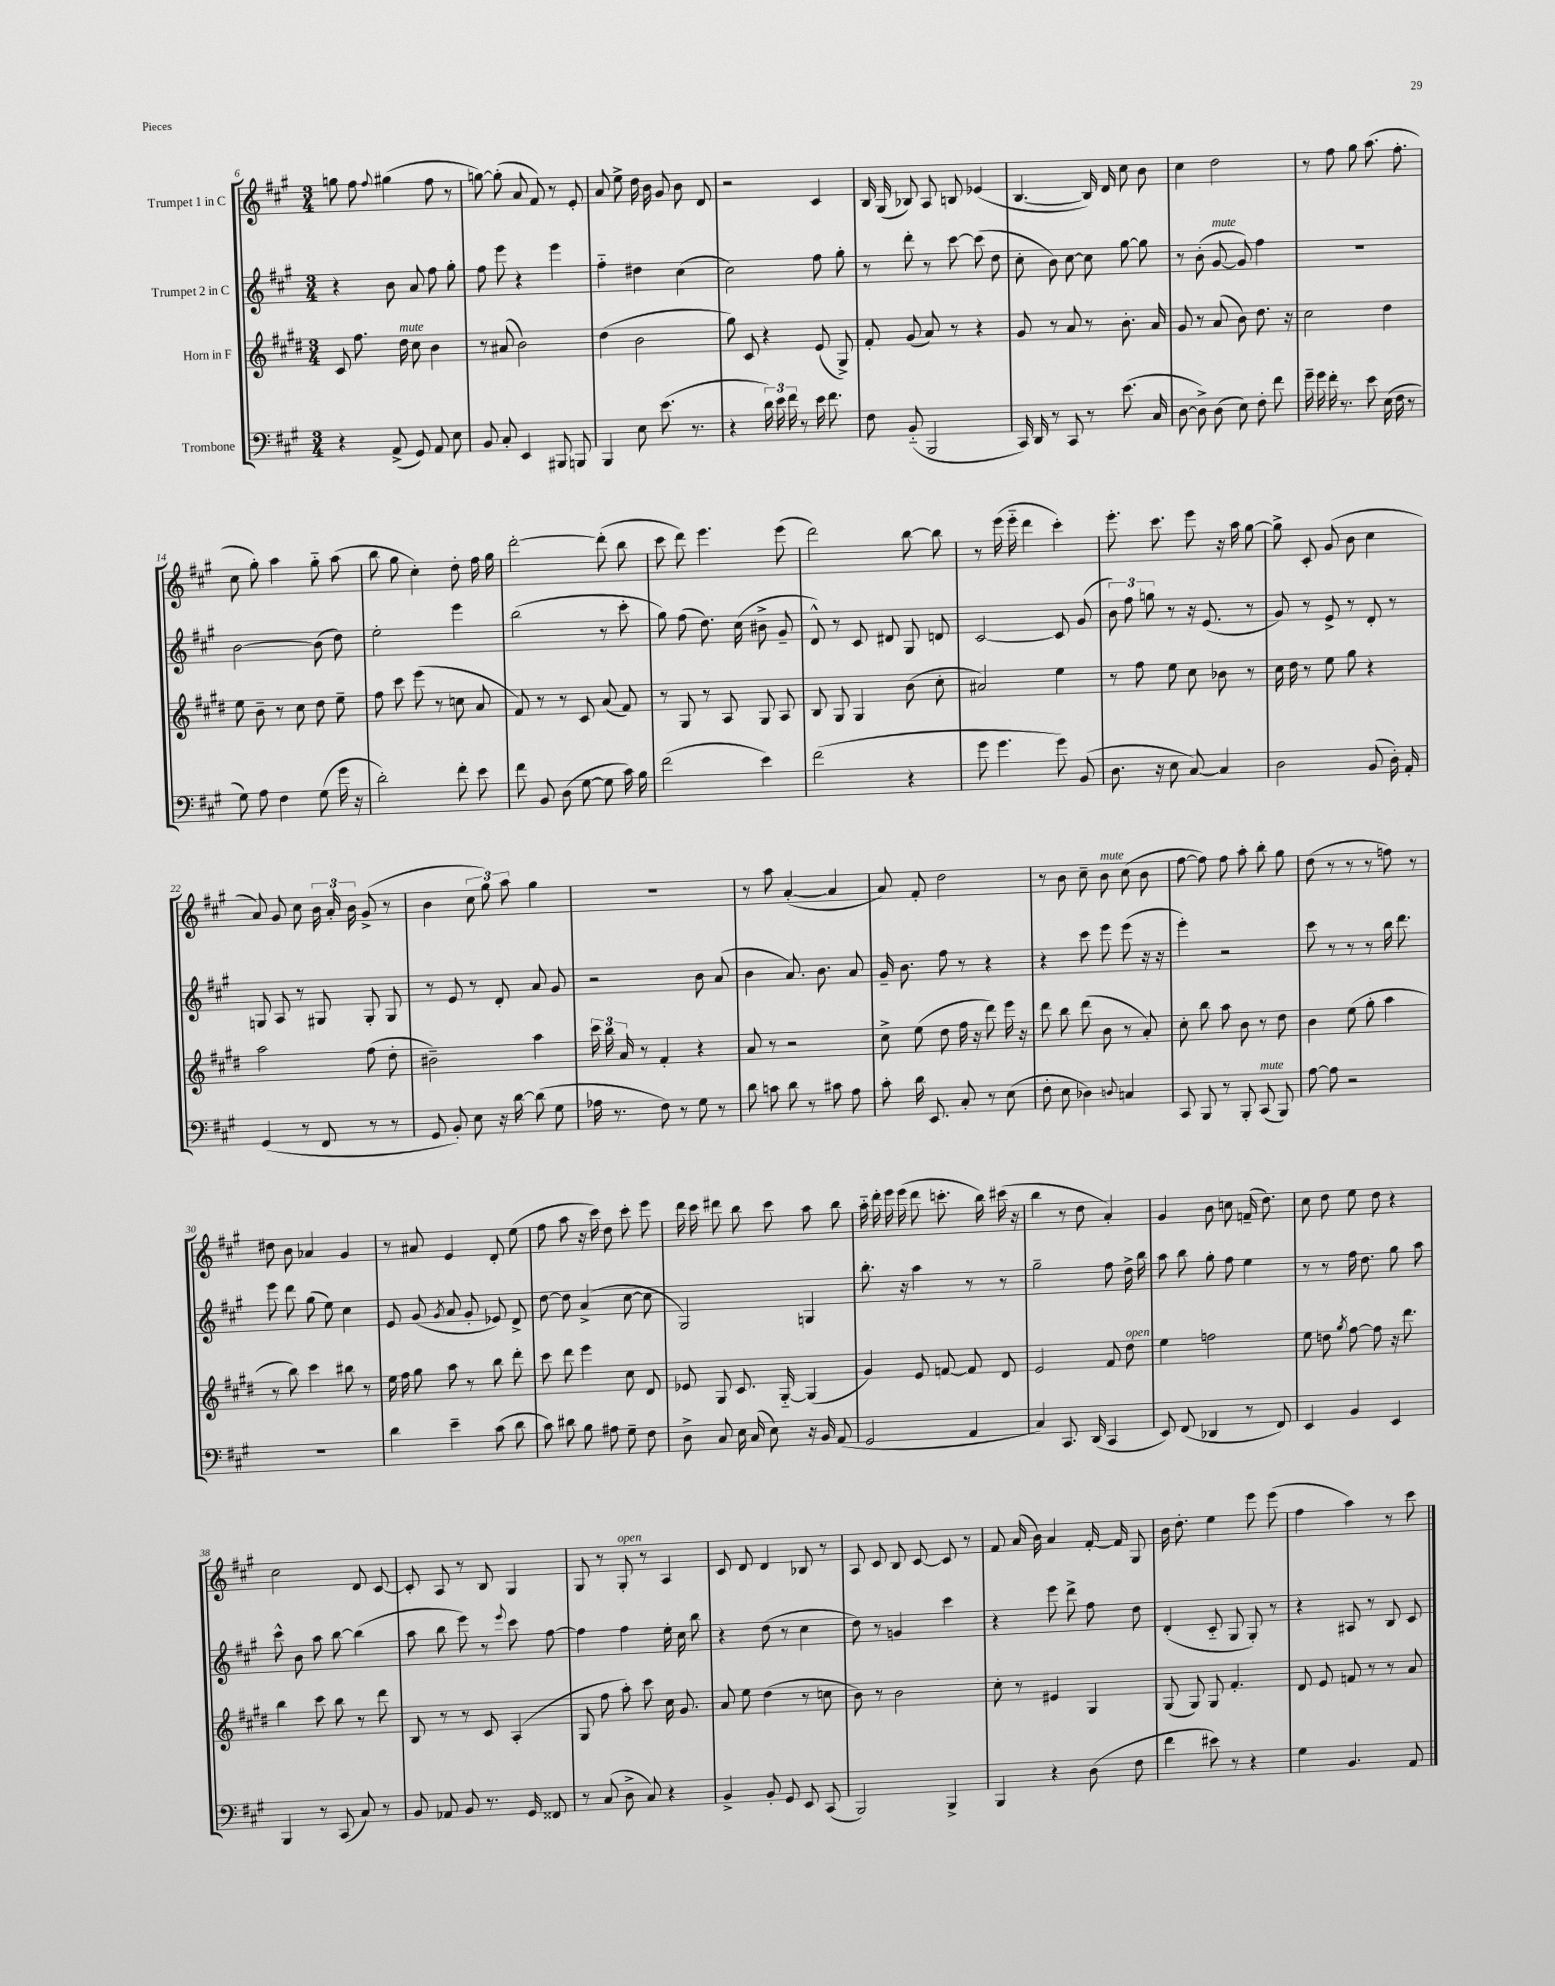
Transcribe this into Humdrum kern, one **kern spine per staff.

**kern	**kern	**kern	**kern
*staff4	*staff3	*staff2	*staff1
*clefF4	*clefG2	*clefG2	*clefG2
*k[f#c#g#]	*k[f#c#g#d#]	*k[f#c#g#]	*k[f#c#g#]
*M3/4	*M3/4	*M3/4	*M3/4
4r	8c#/	4r	8gg\
.	8.ff#\	.	8ff#\
.	.	.	8qqff#/
(8AA^/	.	8b\	(4gg#\
.	16dd#\	.	.
8GG#/)	8cc#\	8a/	.
8AA/	4b\	8ff#\	8ff#\
8E\	.	8gg#'\	8r
=	=	=	=
8BB/	8r	8ff#\	[8gg\)
8C#'/	(8a#/	8eee\	(8gg'\]
4EE/	2b\)	4r	8a/
.	.	.	8f#/)
8BBB#/	.	4eee\	8r
8BBB/	.	.	8e'/
=	=	=	=
4BBB/	(4dd#\	4ff#'~\	8a/
.	.	.	8ee^\
8E\	2b\	4dd#\	16dd\
.	.	.	16b\
(8.e\	.	.	8g#/
.	.	(4cc#\	8b\
8.r	.	.	.
.	.	.	8d/
=	=	=	=
4r	8gg#\)	2cc#\)	2r
.	8c#/	.	.
24d\)	4r	.	.
24e\	.	.	.
24f#\	.	.	.
8r	.	.	.
16e\	(8e/	8ff#\	4c#/
8.f#\	.	.	.
.	8G#^/)	8gg#'\	.
=	=	=	=
8F#\	8f#'/	8r	16B/
.	.	.	(16G#/
(8BB'~/	(8g#/	8ddd'\	8B-/)
2BBB/	8a/)	8r	8A/
.	8r	[8ccc#\	8B/
.	4r	(8ccc#\]	(4e-/
.	.	8dd\	.
=	=	=	=
16CC#/)	8g#/	8cc#'\	[4.B/
16DD/	.	.	.
8r	8r	8b\)	.
8CC#/	8a/	[8cc#\	.
8r	8r	8cc#\]	16B/])
.	.	.	16d/
(8.e\	8.b'\	[8gg#\	8cc#\
.	.	8gg#\]	8b\
16C#/	16a/	.	.
=	=	=	=
[8D\	8g#/	8r	4cc#\
8D^\])	8r	(8b'\	.
(8D\	(8a/	[8g#/	2dd\
8E\)	8b\)	8g#/])	.
8F#'\	8.dd#\	4ff#\	.
8f#\	.	.	.
.	16r	.	.
=	=	=	=
16g#~\	2cc#\	2.r	8r
16g#\	.	.	.
16f#'\	.	.	8ff#\
8.r	.	.	.
.	.	.	8gg#\
8e\	.	.	(8.aa\
(16E\	4dd#\	.	.
16F#\	.	.	8.ff#'\
8r	.	.	.
=	=	=	=
8G#\)	8ee\	[2b\	8cc#\
8A\	8b~\	.	8gg#'\)
4F#\	8r	.	4aa\
.	8cc#\	.	.
(8G#\	8dd#\	(8b\]	8gg#'~\
16g#\	8ee~\	8dd\)	(8aa\
16r	.	.	.
=	=	=	=
2d'\)	8ff#\	2ee'\	8bb\
.	8ccc#\	.	8gg#\
.	(8eee\	.	4cc#'\)
.	8r	.	.
8f#'\	8cc\	4eee\	8dd'\
8e\	8a/	.	16ff#\
.	.	.	16gg#\
=	=	=	=
8f#\	8f#/)	(2bb\	[2ddd'\
8BB/	8r	.	.
(8D\	8r	.	.
[8G#\	8c#/	.	.
8G#\]	(8a/	8r	(8ddd'\]
16c#\)	8f#/)	8ccc#'\	8bb\
16B\	.	.	.
=	=	=	=
(2f#\	8r	8gg#\)	8ccc#\
.	8G#/	(8ff#\	8ddd\)
.	8r	8.dd\)	4.eee\
.	8A/	.	.
.	.	(16cc#\	.
4e\)	8G#/	8b#^\	.
.	8A/	8g#~/	(8eee\
=	=	=	=
(2f#\	8B/	8d^^/)	2ddd\)
.	8G#/	8r	.
.	4G#/	8c#/	.
.	.	8d#/	.
4r	(8b\	8G#/	[8bb\
.	8cc#'\	8d/	8bb\]
=	=	=	=
8g#\	2a#/)	[2c#/	8r
4.g#\	.	.	(16eee\
.	.	.	16eee'~\
.	.	.	4ddd\
8g#\)	4ee\	8c#/]	4ccc#'\)
(8BB/	.	(8g#/	.
=	=	=	=
8.D\	8r	12b\)	8.eee'\
.	.	12ff#\	.
.	8ff#\	.	.
.	.	12gg\	.
16r	.	.	8.ccc#\
8E\	8ee\	8r	.
[8C#/)	8cc#\	16r	8eee\
.	.	(8.e/	.
4C#/]	8b-\	.	16r
.	.	.	16aa\
.	8r	8r	[8gg#\
=	=	=	=
2D\	16cc#\	8g#/)	8gg#^\]
.	16dd#\	.	.
.	8r	8r	8c#'/
.	8ee\	8e^/	(8g#/
.	8gg#\	8r	8b\
(8BB/	4r	8d'/	4cc#\
16D'\)	.	8r	.
16AA'/	.	.	.
=	=	=	=
(4GG#/	2aa\	8G/	8a/)
.	.	8A/	8g#/
8r	.	8r	8cc#\
8FF#/	.	8G#/	24b\
.	.	.	24a'/
.	.	.	24b\
8r	(8ff#\	8G#'/	(8g#^/
8r	8dd#'\	8G#/	8r
=	=	=	=
8GG#/	2b#~\)	8r	4b\
8BB'/)	.	8e/	.
8E\	.	8r	12cc#\
.	.	.	12gg#\)
16r	.	8d'/	.
.	.	.	12aa\
[16d\	.	.	.
(8d\]	4aa\	8a/	4gg#\
8G#\	.	8g#/	.
=	=	=	=
16A-\	24ccc#\	2r	2.r
.	24bb\	.	.
8.r	.	.	.
.	24a/	.	.
.	8r	.	.
8F#\)	4f#'/	.	.
8r	.	.	.
8G#\	4r	8b\	.
8r	.	(8a/	.
=	=	=	=
8d\	8a/	4b\	8r
8c\	8r	.	8aa\
8d\	2r	8.a/)	([4a'/
8r	.	.	.
.	.	8.b\	.
8c#\	.	.	4a/]
8A\	.	8a/	.
=	=	=	=
8c#'\	8cc#^\	16g#~/	8a/)
.	.	8.b\	.
16d\	(8ee\	.	8f#'/
8.EE/	.	.	.
.	8dd#\	8ff#\	2dd\
8C#'/	16ff#\	8r	.
.	16r	.	.
8r	8ddd#\)	4r	.
(8E\	16eee\	.	.
.	16r	.	.
=	=	=	=
8F#'\	8ddd#\	4r	8r
8E\	8bb\	.	8b\
4D-\)	(8ddd#\	8ccc#\	8cc#~\
.	8b\	8eee\	8b\
8qqD/	.	.	.
4C/	8r	(8eee\	(8cc#\
.	8a'/)	16r	8b\
.	.	16r	.
=	=	=	=
8CC#/	8cc#'\	4eee'\)	[8ff#\
8BBB/	8bb\	.	8ff#\])
8r	8aa\	2r	8ff#\
8BBB'/	8b\	.	8aa'\
(8CC#/	8r	.	8bb'\
8BBB/)	8dd#\	.	8gg#\
=	=	=	=
[8A\	4b\	8ccc#\	(8dd\
8A\]	.	8r	8r
2r	(8ee\	8r	8r
.	8gg#'\	8r	8r
.	4aa\	16bb\	8ff\)
.	.	8.ddd\	.
.	.	.	8r
=	=	=	=
2.r	8r	8eee\	8dd#\
.	8bb\)	8ddd\	8b\
.	4ccc#\	(8gg#\	4a-/
.	.	8ee\)	.
.	8bb#\	4cc#\	4g#/
.	8r	.	.
=	=	=	=
4d\	16ee\	8e/	8r
.	16ff#\	.	.
.	8gg#\	(8g#/	8a#/
.	.	8qg#/	.
4e~\	8aa\	8a/	4e/
.	8r	8g#'/	.
(8c#\	8bb\	8e-/)	8d'/
8d\	8ddd#'\	8d^/	(8ee\
=	=	=	=
8c#\)	8ccc#\	[8dd\	8ff#\
8d#\	8ddd#\	8dd\]	8aa\
8B\	4eee\	(4a^/	16r
.	.	.	16ccc#\)
8A#\	.	.	8dd\
8G#~\	8cc#\	[8cc#\	8ccc#'\
8F#\	8d#/	8cc#\]	8eee\
=	=	=	=
8D^\	8e-/	2G#/)	16ddd\
.	.	.	16ccc#\
8C#/	8G#/	.	8ddd#\
16E\	8.c#/	.	8bb\
(16C#/	.	.	.
8E\)	.	.	8ccc#\
.	[16G#'~/	.	.
16r	(4G#/]	4G/	8aa\
16BB/	.	.	.
(8AA/	.	.	8bb\
=	=	=	=
2GG#/	4g#/)	8.bb'\	16aa'~\
.	.	.	16ddd'\
.	.	.	16eee\
.	.	16r	(16eee\
.	8e/	4aa\	8ddd\
.	[8f/	.	8.ccc'\
4AA/	8f/]	8r	.
.	.	.	16bb\)
.	8d#/	8r	(16ccc#\
.	.	.	16r
=	=	=	=
4C#/)	2e/	2gg#~\	4bb\
8.CC#/	.	.	8r
.	.	.	8dd\
(16DD/	.	.	.
4CC#/	8f#/	8ff#\	4a'/)
.	8dd#\	16dd^\	.
.	.	16bb\	.
=	=	=	=
8EE/)	4ee\	8aa\	4g#/
(8FF#/	.	8bb\	.
4DD-/	2ff\	8gg#'\	8b\
.	.	8ff#\	8cc\
8r	.	4ee\	(16f~/
.	.	.	8.dd\)
8FF#/)	.	.	.
=	=	=	=
4EE/	8ee\	8r	8cc#\
.	8dd\	8r	8dd\
.	8qgg#/	.	.
4BB/	[8ff#\	16ff#\	8ee\
.	.	8.dd\	.
.	8ff#\]	.	8dd\
4EE/	16r	8gg#\	4r
.	8.ddd#\	.	.
.	.	8aa\	.
=	=	=	=
4BBB/	4bb\	8ccc#^^\	2cc#\
.	.	8b\	.
8r	8ccc#\	8aa\	.
(8CC#/	8bb\	[8bb\	.
8C#/)	8r	(4bb\]	8d/
8r	8ddd#\	.	[8c#/
=	=	=	=
8BB/	8B/	8aa\	8c#'/]
8AA-/	8r	8bb\	8A/
8BB/	8r	8eee\)	8r
8.r	8c#/	8r	8B/
.	.	8qqeee/	.
.	(4A'/	8ccc#\	4G#/
16GG#/	.	.	.
8FF##/	.	[8ff#\	.
=	=	=	=
8r	8G#/	4ff#\]	8G#/
(8C#/	8ff#\	.	8r
8D^\	8aa'\)	4ff#\	8G#'/
8C#/)	8ccc#\	.	8r
4r	16cc#\	16ee'\	4A/
.	8.g#/	16cc#\	.
.	.	8bb\	.
=	=	=	=
4BB^/	8a/	4r	8c#/
.	8ee\	.	8d/
8BB'/	(4dd#\	(8dd\	4d/
8GG#/	.	8r	.
8EE/	8r	4cc#\	8B-/
(8CC#/	8cc\	.	8r
=	=	=	=
2BBB/)	8b\)	8dd\)	8A/
.	8r	8r	8c#/
.	2b\	4g/	8B/
.	.	.	[8c#/
4BBB^/	.	4ccc#\	8c#/]
.	.	.	8r
=	=	=	=
4BBB/	8cc#'\	4r	8f#/
.	8r	.	(16a/
.	.	.	16b\)
4r	4e#/	8eee\	4a/
.	.	8ddd^\	.
(8D\	4G#/	8ff#\	[16f#'/
.	.	.	16f#/]
8F#\	.	8dd\	8G#/
=	=	=	=
4f#\	(8G#/	(4d'/	16b\
.	.	.	8.dd'\
.	8G#/)	.	.
8e#\)	8G#/	8c#'~/	4ee\
8r	4.f#'/	8G#/	.
4r	.	8G#'/)	8eee\
.	.	8r	(8eee\
=	=	=	=
4G#\	8d#/	4r	4ff#\
.	8e/	.	.
4.BB/	8f/	8A#/	4aa\)
.	8r	8r	.
.	8r	8B/	8r
8AA/	8a/	8c#/	8ccc#\
==	==	==	==
*-	*-	*-	*-
